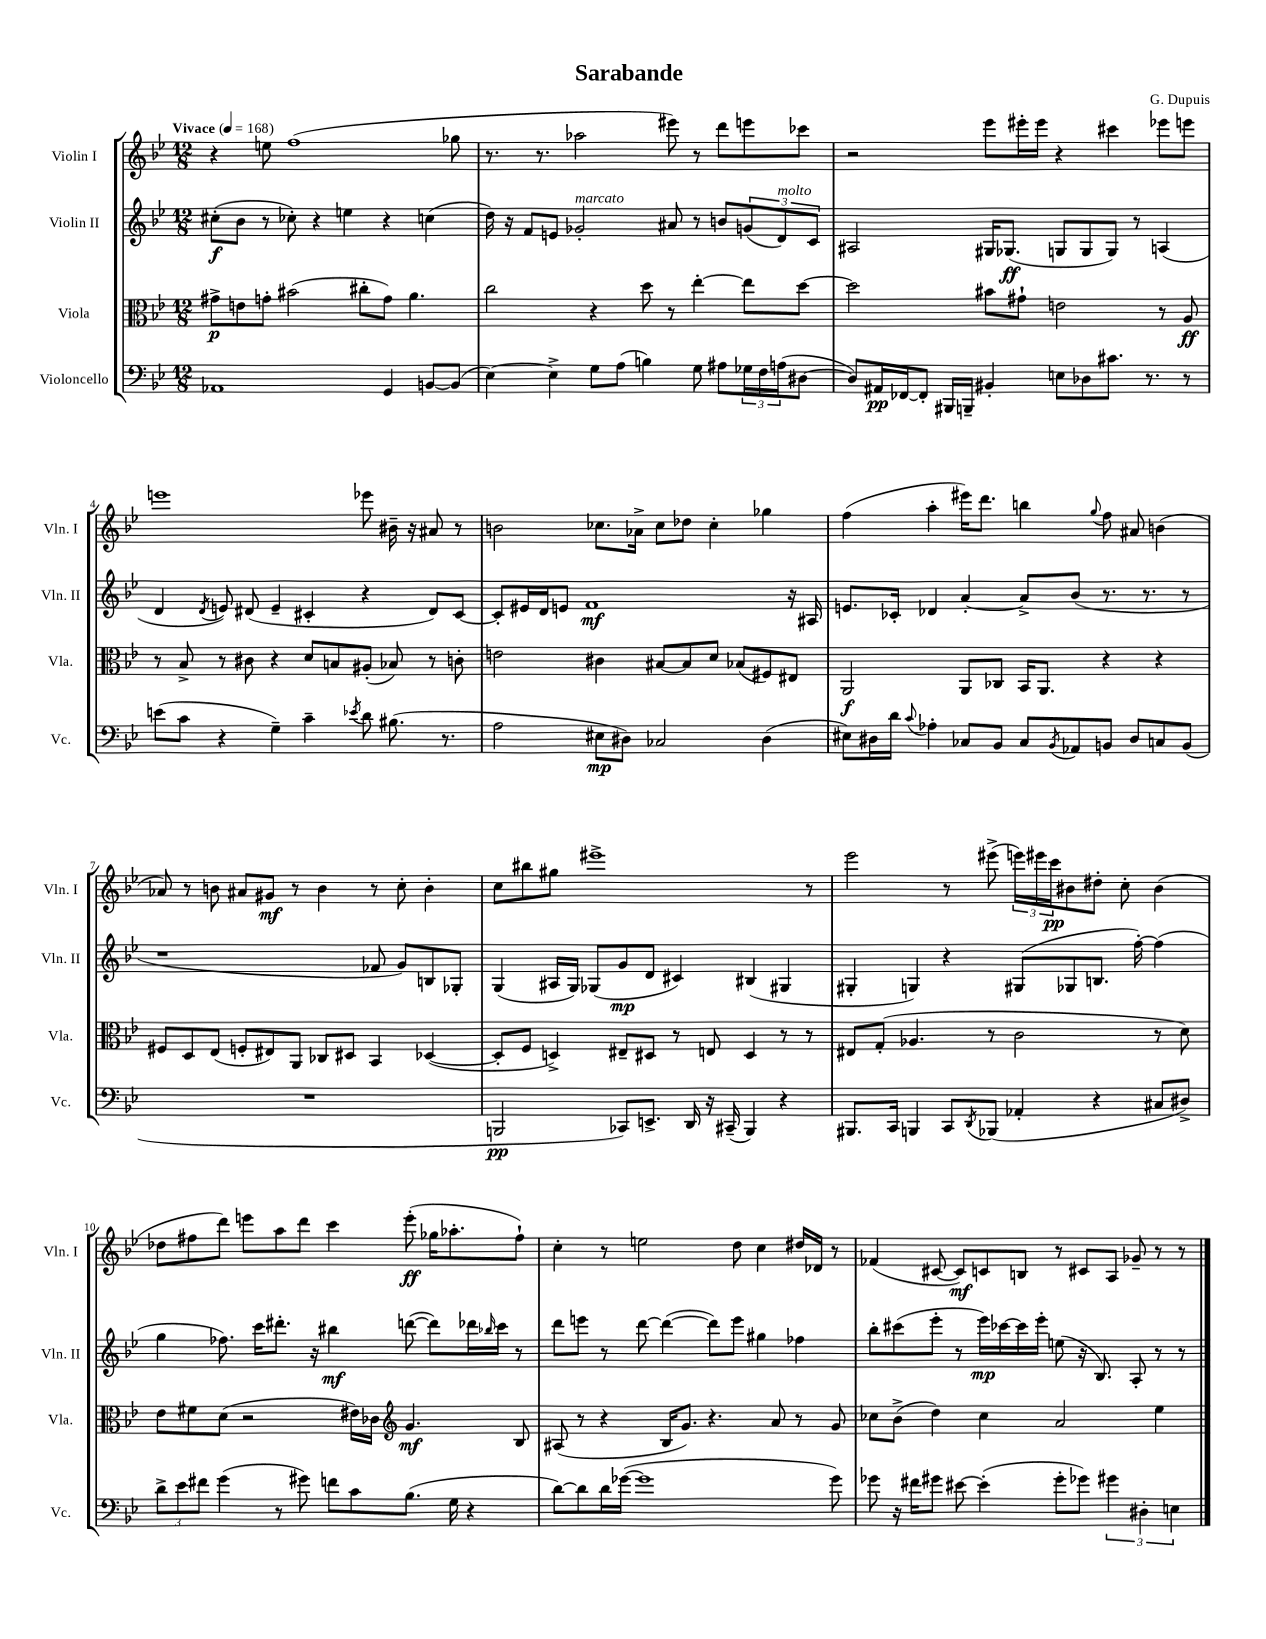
\header { title = "Sarabande" composer = "G. Dupuis" }
<<
\new StaffGroup <<
\new Staff = "s0" \with { instrumentName = "Violin I" shortInstrumentName = "Vln. I" } {
    \clef treble \key bes \major \numericTimeSignature \time 12/8 \tempo "Vivace" 4 = 168
    r4 e''8 f''1( ges''8 |
    r8. r8. aes''2 eis'''8) r8 d'''8 e'''8 ces'''8 |
    r2 ees'''8 eis'''16-. eis'''16 r4 cis'''4 ees'''8 e'''8 |
    e'''1 ees'''8 bis'16-- r16 ais'8 r8 |
    b'2 ces''8. aes'16-> ces''8 des''8 ces''4-. ges''4 |
    f''4( a''4-. eis'''16) d'''8. b''4 \appoggiatura { g''8 } f''8 ais'8 b'4( |
    aes'8) r8 b'8 ais'8 gis'8\mf r8 b'4 r8 c''8-. b'4-. |
    c''8 bis''8 gis''8 eis'''1-> r8 |
    ees'''2 r8 eis'''8->( \tuplet 3/2 { e'''16) eis'''16 c'''16\pp } bis'8 dis''8-. c''8-. bis'4( |
    des''8 fis''8 d'''8) e'''8 a''8 d'''8 c'''4 e'''8-.\ff( ges''16 aes''8.-. fis''8-!) |
    c''4-. r8 e''2 d''8 c''4 dis''16 des'16 r8 |
    fes'4( cis'8~ cis'8\mf) c'8 b8 r8 cis'8 a8 ges'8-- r8 r8 \bar "|." |
}
\new Staff = "s1" \with { instrumentName = "Violin II" shortInstrumentName = "Vln. II" } {
    \clef treble \key bes \major \numericTimeSignature \time 12/8
    cis''8-.\f( bes'8 r8 ces''8-.) r4 e''4 r4 c''4( |
    d''16) r16 f'8 e'8 ges'2-.^\markup { \italic "marcato" } ais'8 r8 b'8 \tuplet 3/2 { g'8( d'8^\markup { \italic "molto" }) c'8 } |
    ais2 gis16 ges8.\ff( g8 g8 g8) r8 a4( |
    d'4 \acciaccatura { d'8 } e'8) dis'8( e'4-- cis'4-. r4 dis'8) cis'8~ |
    cis'8-. eis'16 d'16 e'8 f'1\mf r16 ais16 |
    e'8. ces'16-. des'4 a'4~-. a'8-> bes'8( r8. r8. r8 |
    r1 fes'8 g'8) b8 ges8-. |
    g4( ais16 g16) ges8( g'8\mp d'8 cis'4) bis4( gis4 |
    gis4-. g4) r4 gis8( ges8 b8. f''16~-.) f''4( |
    g''4 fes''8.) c'''16 dis'''8.-. r16 bis''4\mf d'''8~( d'''8) des'''16 \grace { bes''16 } c'''16 r8 |
    d'''8 e'''8 r8 d'''8~ d'''4~( d'''8) e'''8 gis''4 fes''4 |
    bes''8-. cis'''8( ees'''8-. r8 ees'''16\mp) ces'''16~ ces'''16 ees'''16-. e''8( r16 bes8.) a8-. r8 r8 \bar "|." |
}
\new Staff = "s2" \with { instrumentName = "Viola" shortInstrumentName = "Vla." } {
    \clef alto \key bes \major \numericTimeSignature \time 12/8
    gis'8->\p e'8 g'8-. bis'2( cis''8-. g'8) a'4. |
    c''2 r4 d''8 r8 ees''4~-. ees''8 d''8~ |
    d''2 bis'8 gis'8-! e'2 r8 a8\ff |
    r8 bes8-> r8 cis'8 r4 d'8 b8 ais8-.( bes8) r8 c'8-. |
    e'2 cis'4 bis8~ bis8 d'8 bes8( fis8) eis8 |
    a,2\f a,8 ces8 bes,16 a,8. r4 r4 |
    fis8 d8 ees8( f8-. eis8) a,8 ces8 dis8 bes,4 des4~( |
    des8-. f8 d4->) eis8-- dis8 r8 e8 dis4 r8 r8 |
    eis8 g8-.( aes4. r8 c'2 r8 d'8) |
    ees'8 fis'8 d'8( r2 eis'16) ces'16 \clef treble g'4.\mf bes8 |
    ais8( r8 r4 bes16 g'8.) r4. a'8 r8 g'8 |
    ces''8 bes'8->( d''4) ces''4 a'2 ees''4 \bar "|." |
}
\new Staff = "s3" \with { instrumentName = "Violoncello" shortInstrumentName = "Vc." } {
    \clef bass \key bes \major \numericTimeSignature \time 12/8
    aes,1 g,4 b,8~ b,8( |
    ees4~) ees4-> g8 a8( b4) g8 ais8 \tuplet 3/2 { ges16 f16 a16( } dis8~ |
    dis8) ais,16\pp fes,16~ fes,8-. bis,,16 b,,16-- bis,4-. e8 des8 cis'8. r8. r8 |
    e'8( c'8 r4 g4--) c'4-- \acciaccatura { ees'8 } d'8 bis8.( r8. |
    a2 eis8\mp dis8) ces2 dis4( |
    eis8) dis16 d'16 \appoggiatura { c'8 } aes4-. ces8 bes,8 ces8 \acciaccatura { bes,8 } aes,8 b,8 dis8 c8 b,8( |
    R1. |
    b,,2\pp ces,8) e,8.-> d,16 r16 cis,16--( b,,4) r4 |
    bis,,8. c,16 b,,4 c,8 \acciaccatura { d,8 } bes,,8( aes,4-. r4 cis8 dis8->) |
    \tuplet 3/2 { d'8-> ees'8 fis'8 } g'4( r8 gis'8) f'8 c'8 bes8.( g16 r4 |
    d'8~) d'8 d'16 ges'16~( ges'1 ges'8) |
    ges'8 r16 fis'16 gis'8 eis'8~ eis'4-.( gis'8-. ges'8) \tuplet 3/2 { gis'4 dis4-. e4 } \bar "|." |
}
>>
>>
